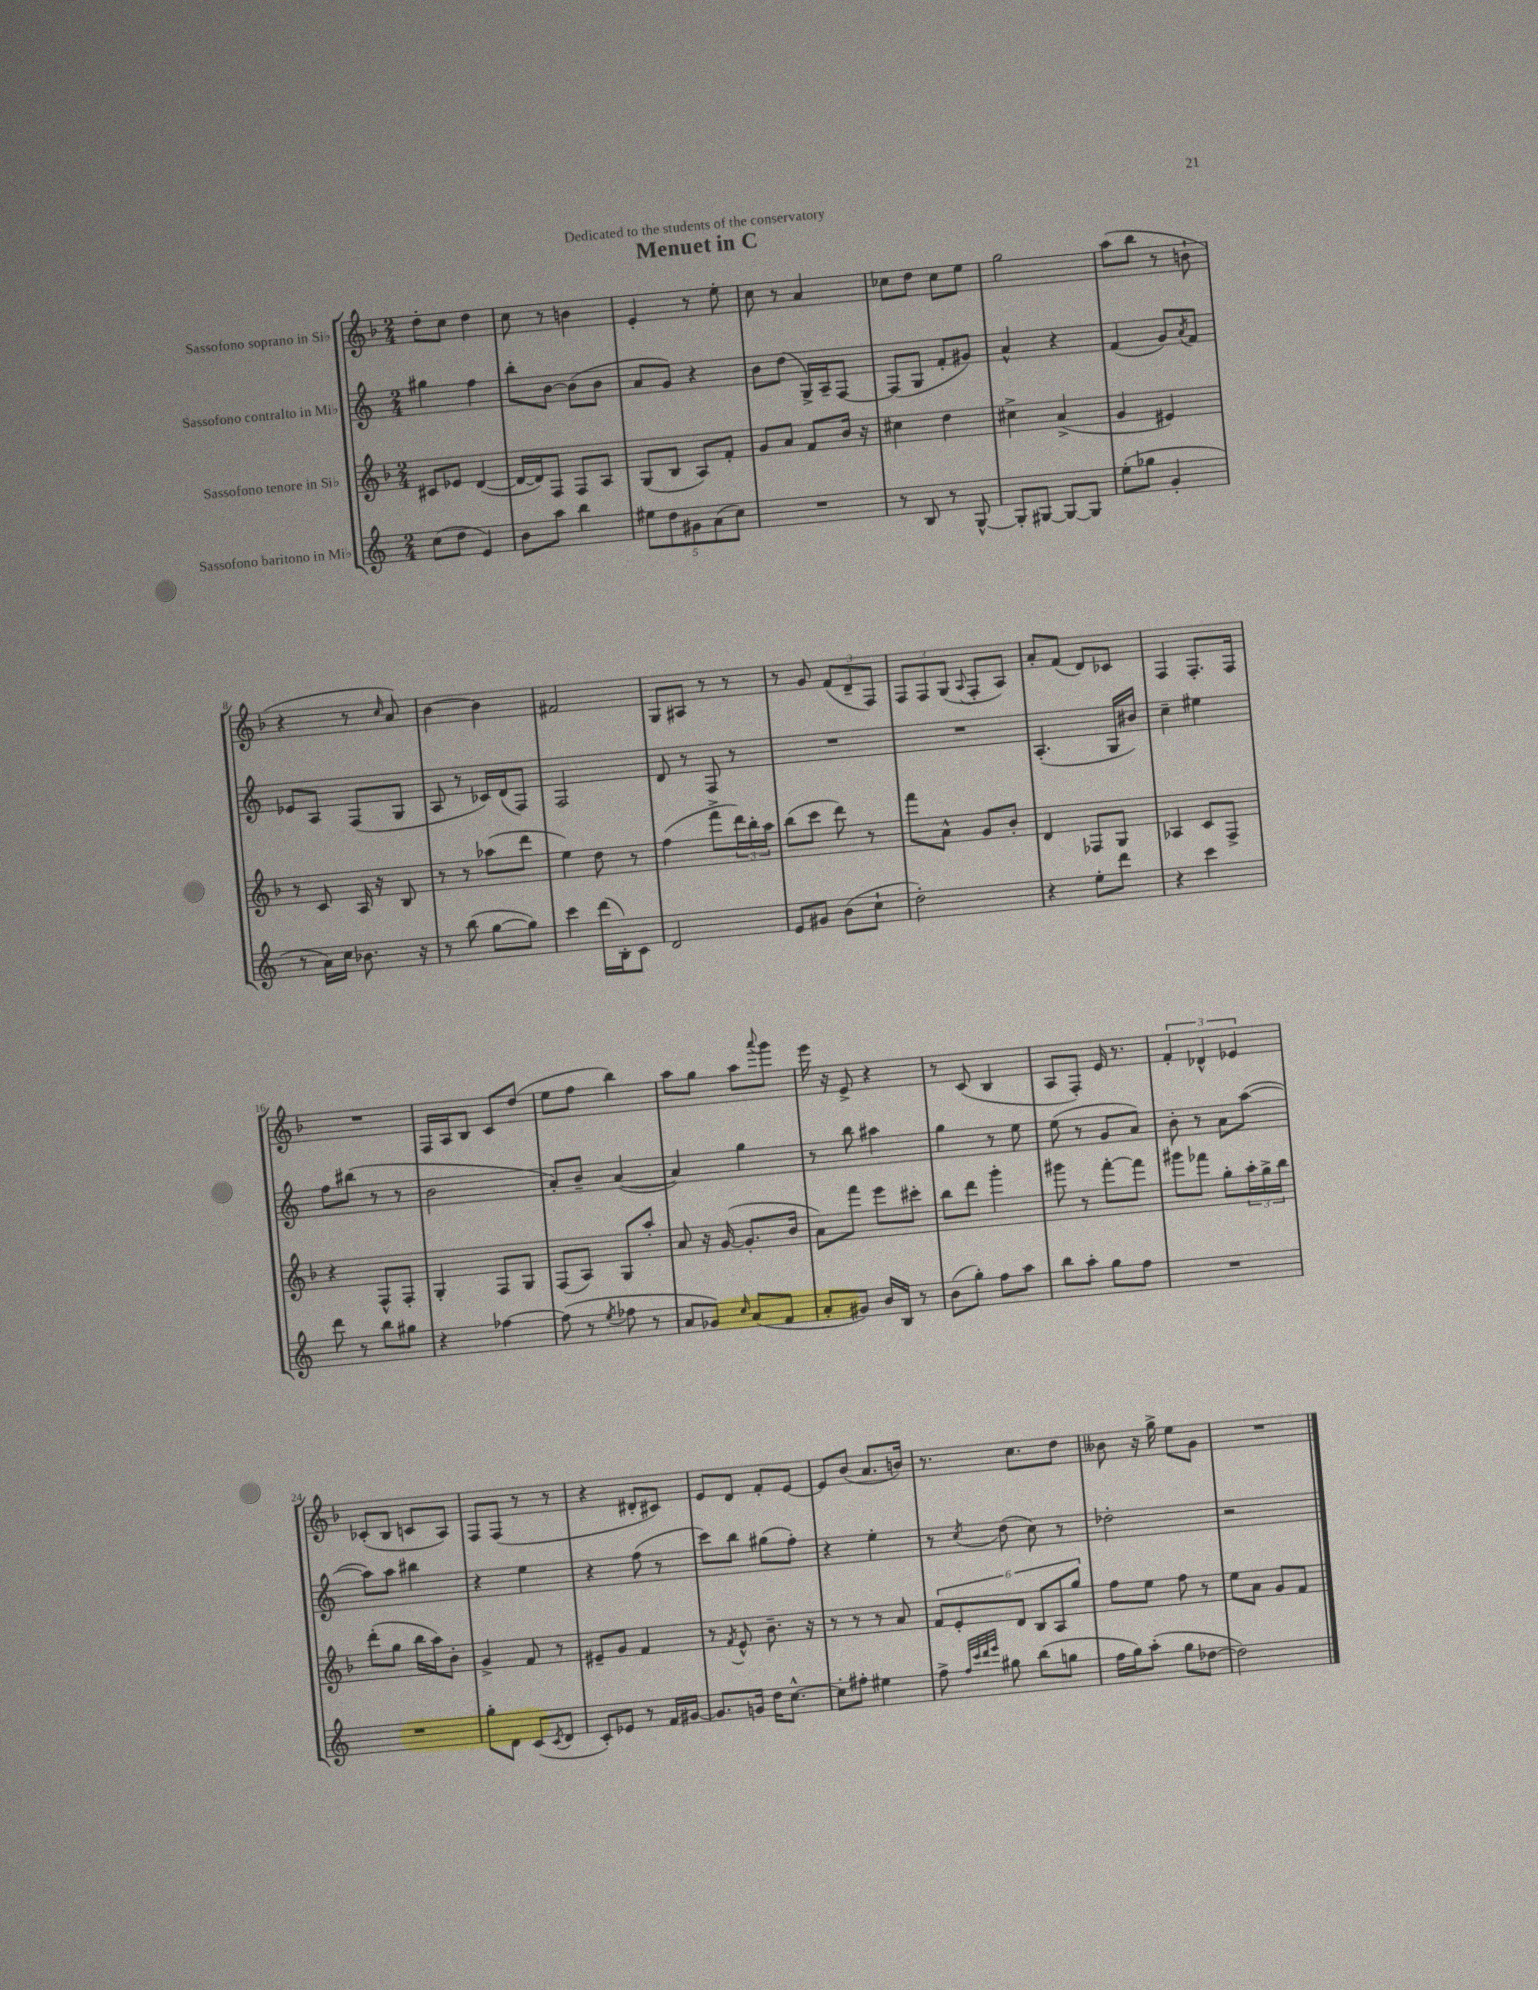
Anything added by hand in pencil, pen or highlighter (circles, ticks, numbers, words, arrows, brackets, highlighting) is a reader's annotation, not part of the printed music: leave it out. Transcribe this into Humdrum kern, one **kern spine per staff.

**kern	**kern	**kern	**kern
*part4	*part3	*part2	*part1
*staff4	*staff3	*staff2	*staff1
*I"Sassofono baritono in Mi♭	*I"Sassofono tenore in Si♭	*I"Sassofono contralto in Mi♭	*I"Sassofono soprano in Si♭
*clefG2	*clefG2	*clefG2	*clefG2
*k[]	*k[b-]	*k[]	*k[b-]
*M2/4	*M2/4	*M2/4	*M2/4
=1	=1	=1	=1
(8cc\L	8c#X/L	4gg#X\	8dd'\L
8dd\J	8e-X/J	.	8cc\J
4e/)	([4d/	4ff\	4dd\
=2	=2	=2	=2
8b\L	16d/LL_	8bb'\L	8cc\
.	16d/J])	.	.
8aa\J	8F/J	[8b\J	8r
4bb\	8F/L	(8b\L]	4bn\
.	8A/J	8b\J	.
=3	=3	=3	=3
10ee#X\L	(8G/L	8a/L	4e'/
10dd\	.	.	.
.	8B-/J	8g/J)	.
10g#X\	.	.	.
.	8A/L)	4r	8r
(10a\	.	.	.
.	8f'/J	.	8ee'\
10cc\J)	.	.	.
=4	=4	=4	=4
2r	8g/L	8b\L	8cc\
.	8a/J	(8dd\J	8r
.	8f/L	16G^/LL)	4a/
.	.	16A~/J	.
.	16b-/Jk	[8F/J	.
.	16r	.	.
=5	=5	=5	=5
8r	4cc#X\	(8F/L]	8cc-X\L
8B/	.	8G/J	8dd\J
8r	4dd\	8f'/L	8cc-\L
[8G^^/	.	8g#X/J)	8ee\J
=6	=6	=6	=6
8G'/L]	4cc#X^\	4a^^/	2gg\
[8G#X/J	.	.	.
8G#/L_	(4a^/	4r	.
8G#/J]	.	.	.
=7	=7	=7	=7
(8ee'\L	4g/	(4f/	(8aa\L
8gg-X\J	.	.	8bb-\J
4g'/	4e#X/)	8g/L)	8r
.	.	8qa/	.
.	.	8f/J	8bn`\
!!LO:LB:g=z
=8	=8	=8	=8
8r	8r	8e-X/L	4r
16a\LL)	8c/	8A/J	.
16cc\JJ	.	.	.
8.b-X\	16A/	(8F/L	8r
.	16r	.	.
.	.	.	16qqcc/
.	8B-/	8G/J	8a/)
16r	.	.	.
=9	=9	=9	=9
8r	8r	8A/	[4b-\
(8bb\	8r	8r	.
[8gg\L	(8aa-X\L	16c-X/LL)	4b-\]
.	.	(16d/J	.
8gg\J])	8ddd\J	8F/J)	.
=10	=10	=10	=10
4ccc\	4ee\)	2F/	2f#X/
(16ddd\LL	8dd\	.	.
16B'\J)	.	.	.
8c\J	8r	.	.
=11	=11	=11	=11
2d/	(4ff\	8d/	8G/L
.	.	8r	8A#X/J
.	8fff^\L	8F/	8r
.	24ddd\L)	8r	8r
.	24bb-'\	.	.
.	24aa\JJ	.	.
=12	=12	=12	=12
8e/L	(8bb-\L	2r	8r
8g#X/J	8ccc\J	.	8g/
(8b\L	8ddd\)	.	(12f/L
.	.	.	12d~/
8cc`\J	8r	.	.
.	.	.	12F/J)
=13	=13	=13	=13
2dd'\)	8fff\L	2r	12F/L
.	.	.	12F/
.	8a^^\J	.	.
.	.	.	(12G/J
.	.	.	8qqA/
.	8g/L	.	8F'/L
.	8b-'/J	.	8A/J)
=14	=14	=14	=14
4r	4d/	(4.A'/	8a'/L
.	.	.	(8f/J
8ee'\L	8F-X/L	.	8d/L)
8ddd\J	8G/J	16G/LL	8c-X/J
.	.	16b#X/JJ)	.
=15	=15	=15	=15
4r	4A-X/	4cc~\	4F/
4ccc\	8c/L	4ee#X\	8.F'/L
.	8F^/J	.	.
.	.	.	16F/Jk
!!LO:LB:g=z
=16	=16	=16	=16
8ddd\	4r	8ff\L	2r
8r	.	(8bb#X\J	.
8bb\L	8F^^/L	8r	.
8gg#X\J	8F'/J	8r	.
=17	=17	=17	=17
4r	4G'/	2b\	16F/LL
.	.	.	16A/J
.	.	.	8B-/J
[4ff-X\	8F/L	.	8c/L
.	8G/J	.	(8dd/J
=18	=18	=18	=18
(8ff-\]	(8F/L	8a'/L)	8ee\L
8r	8A/J)	8b~/J	8ff\J
8qee/	.	.	.
8ff-X\	8G/L	([4a/	4bb-\)
8r	8aa'/J	.	.
=19	=19	=19	=19
8a/L	8a/	4a/])	8aa\L
8g-X/J)	16r	.	8gg\J
.	([16g/	.	.
16qqcc/	.	.	.
(8a/L	8.g'/L]	4gg\	8aa\L
.	.	.	8qqaaa/
8f/J	.	.	8ggg\J
.	16b-/Jk	.	.
=20	=20	=20	=20
8a'/L	8a\L)	8r	16eee\
.	.	.	16r
8g#X/J)	8fff\J	8bb\	8e^/
16b/LL	8eee\L	4aa#X\	4r
16B/JJ	.	.	.
8r	8ccc#X'\J	.	.
=21	=21	=21	=21
(8b\L	8bb-\L	4gg\	8r
8gg'\J)	8ddd\J	.	(8c/
8ff\L	4ggg'\	8r	4B-/
8aa\J	.	8ee\	.
=22	=22	=22	=22
8bb\L	8ggg#X\	(8ee\	8A/L
8aa'\J	8r	8r	8F'/J)
8gg\L	[8fff'\L	8g/L	16e/
.	.	.	8.r
8ff\J	8fff\J]	8a/J)	.
=23	=23	=23	=23
2r	8ggg#X\L	8b'\	6f'/
.	8fff-X\J	8r	.
.	.	.	6d-X^^/
.	8gg'\L	8a\L	.
.	.	.	6e-X/
.	24aa'\L	([8aa\J	.
.	24gg^\	.	.
.	24bb-\JJ	.	.
!!LO:LB:g=z
=24	=24	=24	=24
2r	(8ddd'\L	8aa\L])	(8c-X'/L
.	8gg\J	8aa\J	8B-/J
.	16bb-\LL	4bb#X\	8cn/L
.	16aa\J)	.	.
.	8b-'\J	.	8A/J)
=25	=25	=25	=25
8gg'\L	4g^/	4r	8F/L
8d\J	.	.	(8F/J
(8c/L	8f/	4ee\	8r
8qc/	.	.	.
8d/J	8r	.	8r
=26	=26	=26	=26
8c'/L)	8e#X~/L	4r	4r
8e-X/J	8g/J	.	.
8r	4f/	(8ff\	8d#X'/L
16f/LL	.	8r	8c#X/J)
[16g#X/JJ	.	.	.
=27	=27	=27	=27
8.g#/L]	8r	8ccc\L)	8e/L
.	8qf/	.	.
.	8e^^/	8bb\J	8d/J
16gn/Jk	.	.	.
16dd\KL	8.b-~\	(8gg#X\L	8f'/L
[8.cc^^\J	.	.	.
.	.	8ff'\J)	[8e/J
.	16r	.	.
=28	=28	=28	=28
8cc'\L]	8r	4r	8e/L]
8ff#X'\J	8r	.	(8b-/J
4ee#X\	8r	4ee'\	8.a/L
.	8a/	.	.
.	.	.	16bn/Jk)
=29	=29	=29	=29
8ff^\	12f/L	8r	8.r
.	12e'/	.	.
32qqff/LLL	.	.	.
32qqccc/	.	.	.
32qqddd/	.	.	.
32qqeee/JJJ	.	8qcc/	.
8gg#X\	.	(8dd\	.
.	12d/J	.	.
.	.	.	8.cc\L
(8bb\L	12B-/L	8cc\)	.
.	12A/	.	.
8ggn\J	.	8r	8dd\J
.	12gg/J	.	.
=30	=30	=30	=30
16ff\LL	8ff\L	2dd-X'\	8b--X\
16gg\J)	.	.	.
(8aa'\J	8ee\J	.	16r
.	.	.	16gg^\
8gg\L	8ff\	.	8ee\L
[8dd-X\J	8r	.	8g\J
=31	=31	=31	=31
2dd-\])	8ee\L	2r	2r
.	8a\J	.	.
.	8g/L	.	.
.	8f/J	.	.
==	==	==	==
*-	*-	*-	*-
